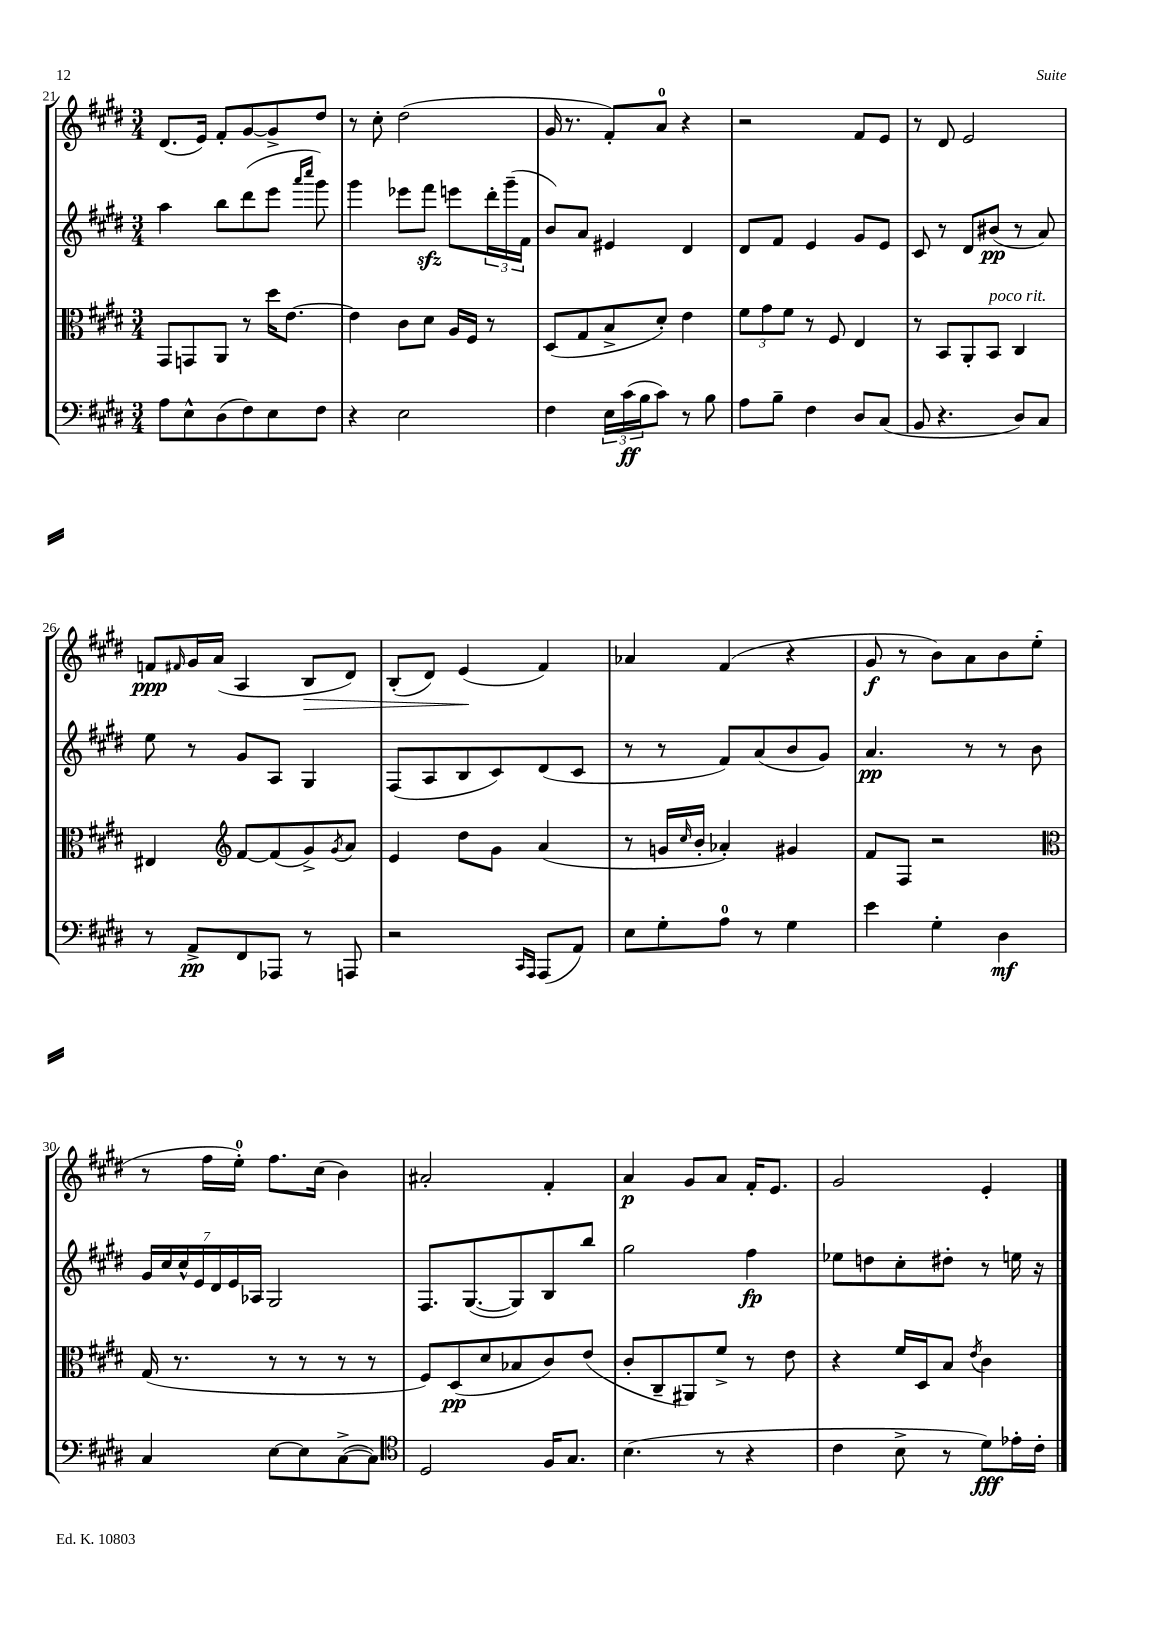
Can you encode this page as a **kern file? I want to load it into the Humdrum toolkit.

**kern	**kern	**kern	**kern
*staff4	*staff3	*staff2	*staff1
*clefF4	*clefC3	*clefG2	*clefG2
*k[f#c#g#d#]	*k[f#c#g#d#]	*k[f#c#g#d#]	*k[f#c#g#d#]
*M3/4	*M3/4	*M3/4	*M3/4
8A	8GG#	4aa	(8.d#
8E^^	8GG	.	.
.	.	.	16e)
(8D#	8AA	8bb	8f#'
8F#)	8r	(8ddd#	[8g#
8E	16dd#	8eee	8g#^]
.	[8.e	.	.
.	.	16qqaaa	.
.	.	16qqcccc#	.
8F#	.	8ggg#)	8dd#
=	=	=	=
4r	4e]	4ggg#	8r
.	.	.	8cc#'
2E	8c#	8eee-	(2dd#
.	8d#	8fff#	.
.	16A	8eee	.
.	16F#	.	.
.	8r	24ddd#'	.
.	.	(24ggg#~	.
.	.	24f#	.
=	=	=	=
4F#	(8D#	8b)	16g#
.	.	.	8.r
.	8G#	8a	.
24E	8B^	4e#	8f#')
(24c#	.	.	.
24B	.	.	.
8c#)	8d#')	.	8a
8r	4e	4d#	4r
8B	.	.	.
=	=	=	=
8A	12f#	8d#	2r
.	12g#	.	.
8B~	.	8f#	.
.	12f#	.	.
4F#	8r	4e	.
.	8F#	.	.
8D#	4E	8g#	8f#
(8C#	.	8e	8e
=	=	=	=
8BB	8r	8c#	8r
4.r	8BB	8r	8d#
.	8AA'	8d#	2e
.	8BB	(8b#	.
8D#)	4C#	8r	.
8C#	.	8a)	.
=	=	=	=
8r	4E#	8ee	8f
.	.	.	16qqf#
8AA^	.	8r	16g#
.	.	.	(16a
*	*clefG2	*	*
8FF#	[8f#	8g#	4A
8AAA-	(8f#]	8A	.
8r	8g#^)	4G#	8B
.	8qg#	.	.
8AAA	8a	.	8d#)
=	=	=	=
2r	4e	(8F#	(8B'
.	.	8A	8d#)
.	8dd#	8B	(4e
.	8g#	8c#)	.
16qqCC#	.	.	.
16qqAAA	.	.	.
(8AAA	(4a	(8d#	4f#)
8AA)	.	8c#	.
=	=	=	=
8E	8r	8r	4a-
8G#'	16g	8r	.
.	16qqcc#	.	.
.	16b'	.	.
8A	4a-')	8f#)	(4f#
8r	.	(8a	.
4G#	4g#	8b	4r
.	.	8g#)	.
=	=	=	=
4e	8f#	4.a	8g#
.	8F#	.	8r
4G#'	2r	.	8b)
.	.	8r	8a
4D#	.	8r	8b
.	.	8b	(8ee'
=	=	=	=
*	*clefC3	*	*
4C#	(16G#	28g#	8r
.	.	28cc#	.
.	8.r	.	.
.	.	28cc#^^	.
.	.	28e	.
.	.	.	16ff#
.	.	28d#	.
.	.	28e	.
.	.	.	16ee')
.	.	28A-	.
[8E	8r	2G#	8.ff#
8E]	8r	.	.
.	.	.	(16cc#
([8C#^	8r	.	4b)
8C#])	8r	.	.
=	=	=	=
*clefC4	*	*	*
2D#	8F#)	8.F#	2a#'
.	(8D#	.	.
.	.	([8.G#	.
.	8d#	.	.
.	8B-	8G#])	.
16F#	8c#)	8B	4f#'
8.G#	.	.	.
.	(8e	8bb	.
=	=	=	=
(4.B	8c#'	2gg#	4a
.	8C#~	.	.
.	8AA#)	.	8g#
8r	8f#^	.	8a
4r	8r	4ff#	16f#'
.	.	.	8.e
.	8e	.	.
=	=	=	=
4c#	4r	8ee-	2g#
.	.	8dd	.
8B^	16f#	8cc#'	.
.	16D#	.	.
8r	8B	8dd#'	.
.	8qe	.	.
8d#)	4c#	8r	4e'
16e-'	.	16ee	.
16c#'	.	16r	.
==	==	==	==
*-	*-	*-	*-
